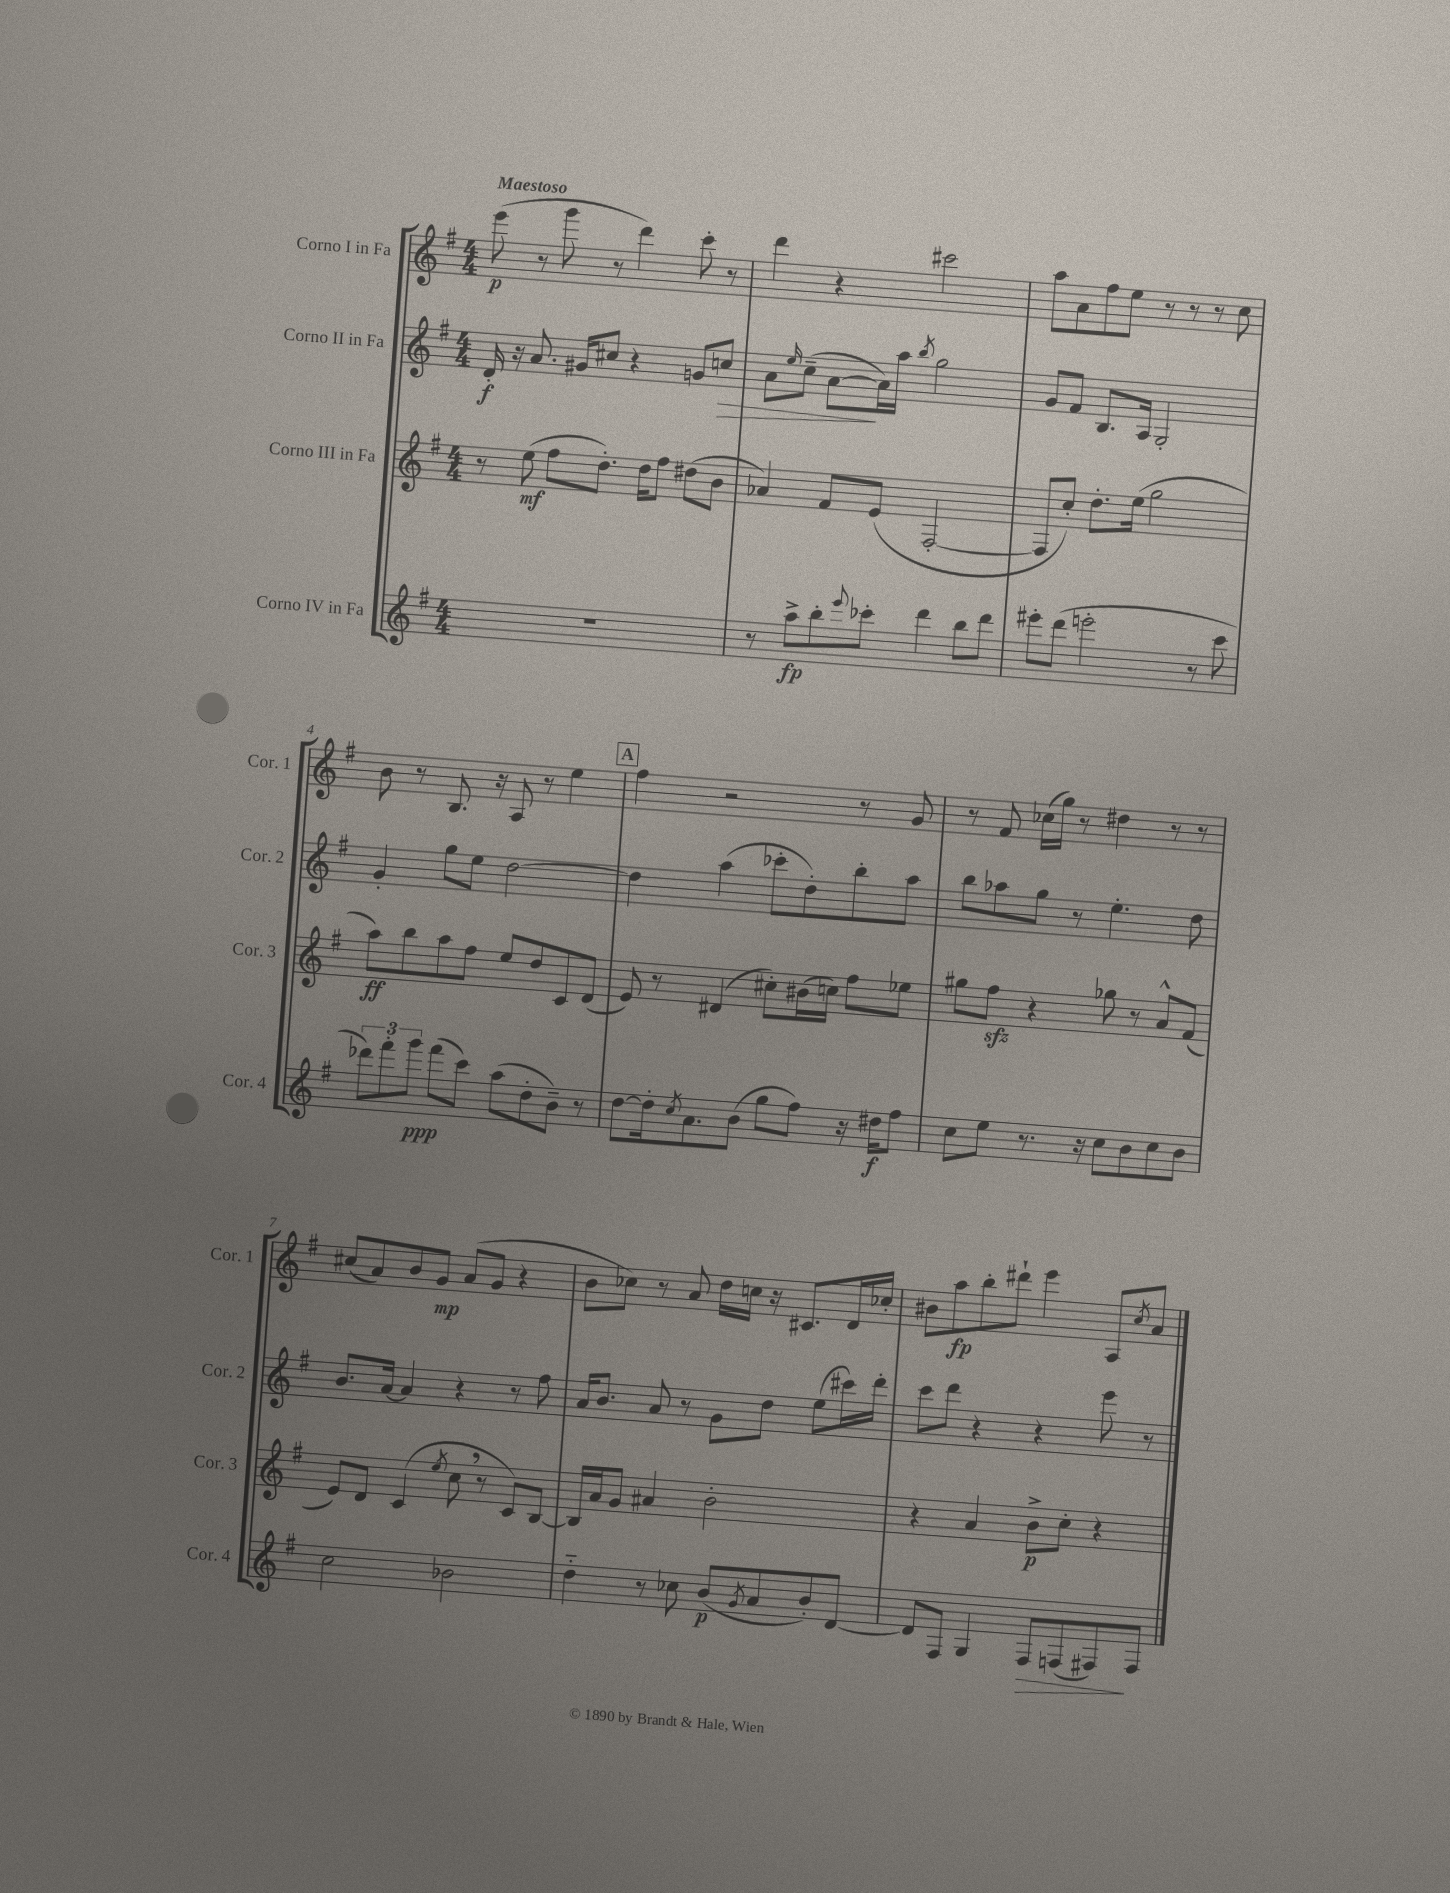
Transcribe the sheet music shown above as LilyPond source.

<<
\new StaffGroup <<
\new Staff = "s0" \with { instrumentName = "Corno I in Fa" shortInstrumentName = "Cor. 1" } {
    \clef treble \key g \major \numericTimeSignature \time 4/4 \tempo "Maestoso"
    e'''8\p( r8 g'''8 r8 d'''4) c'''8-. r8 |
    d'''4 r4 cis'''2 |
    a''8 a'8 fis''8 e''8 r8 r8 r8 c''8 |
    b'8 r8 b8. r16 a8 r8 e''4 |
    \mark \markup { \box "A" } fis''4 r2 r8 g'8 |
    r8 fis'8 ces''16( g''16) r8 dis''4 r8 r8 |
    cis''8( a'8) b'8 g'8\mp a'8( g'8 r4 |
    b'8 ces''8) r8 a'8 d''16 c''16 r16 cis'8. d'16 ces''16-. |
    bis'8 a''8\fp b''8-. dis'''8-! e'''4 a8 \acciaccatura { c''8 } a'8 \bar "|." |
}
\new Staff = "s1" \with { instrumentName = "Corno II in Fa" shortInstrumentName = "Cor. 2" } {
    \clef treble \key g \major \numericTimeSignature \time 4/4
    d'16-.\f r16 a'8. gis'16 cis''8 r4 g'8 c''8\> |
    a'8 \grace { e''16 } c''8--( a'8~\! a'16) a''16 \acciaccatura { b''8 } g''2 |
    g'8 fis'8 b8. a16 g2-. |
    g'4-. g''8 e''8 d''2~ |
    \mark \markup { \box "A" } d''4 a''4( ces'''8-. d''8-.) b''8-. a''8 |
    b''8 aes''8 g''8 r8 e''4.-. d''8 |
    b'8. a'16~ a'4 r4 r8 fis''8 |
    a'16 b'8. a'8 r8 g'8 d''8 e''8( cis'''16) d'''16-. |
    c'''8 d'''8 r4 r4 e'''8 r8 \bar "|." |
}
\new Staff = "s2" \with { instrumentName = "Corno III in Fa" shortInstrumentName = "Cor. 3" } {
    \clef treble \key g \major \numericTimeSignature \time 4/4
    r8 e''8\mf( fis''8 d''8.-.) d''16 fis''8 dis''8( b'8 |
    aes'4) fis'8 e'8( fis2~-. |
    fis8 c''8-.) d''8.-. e''16( g''2 |
    a''8\ff) b''8 a''8 fis''8 e''8 d''8 c'8 d'8( |
    \mark \markup { \box "A" } e'8) r8 dis'4( cis''8-.) bis'16( c''16) fis''8 ees''8 |
    gis''8 fis''8\sfz r4 ges''8 r8 a'8-^ fis'8( |
    e'8) d'8 c'4( \acciaccatura { e''8 } c''8 \breathe r8 c'8) b8~ |
    b16 a'16 g'8 ais'4 b'2-. |
    r4 a'4 b'8->\p c''8-. r4 \bar "|." |
}
\new Staff = "s3" \with { instrumentName = "Corno IV in Fa" shortInstrumentName = "Cor. 4" } {
    \clef treble \key g \major \numericTimeSignature \time 4/4
    R1 |
    r8 a''8->\fp b''8-. \appoggiatura { e'''8 } ces'''8-. d'''4 b''8 d'''8 |
    eis'''8-. d'''8( e'''2-. r8 c'''8 |
    \tuplet 3/2 { des'''8) fis'''8-. g'''8\ppp } fis'''8( c'''8) a''8( d''8-. b'8--) r8 |
    \mark \markup { \box "A" } d''8~ d''16-. \acciaccatura { c''8 } a'8. b'8( g''8 fis''8) r16 dis''16\f fis''8 |
    c''8 e''8 r8. r16 c''8 b'8 c''8 b'8 |
    c''2 bes'2 |
    d''4-_ r8 ces''8 b'8\p( \acciaccatura { g'8 } a'8 b'8-.) d'8~ |
    d'8 fis8 g4 fis8\> f8( fis8\!) fis8 \bar "|." |
}
>>
>>
